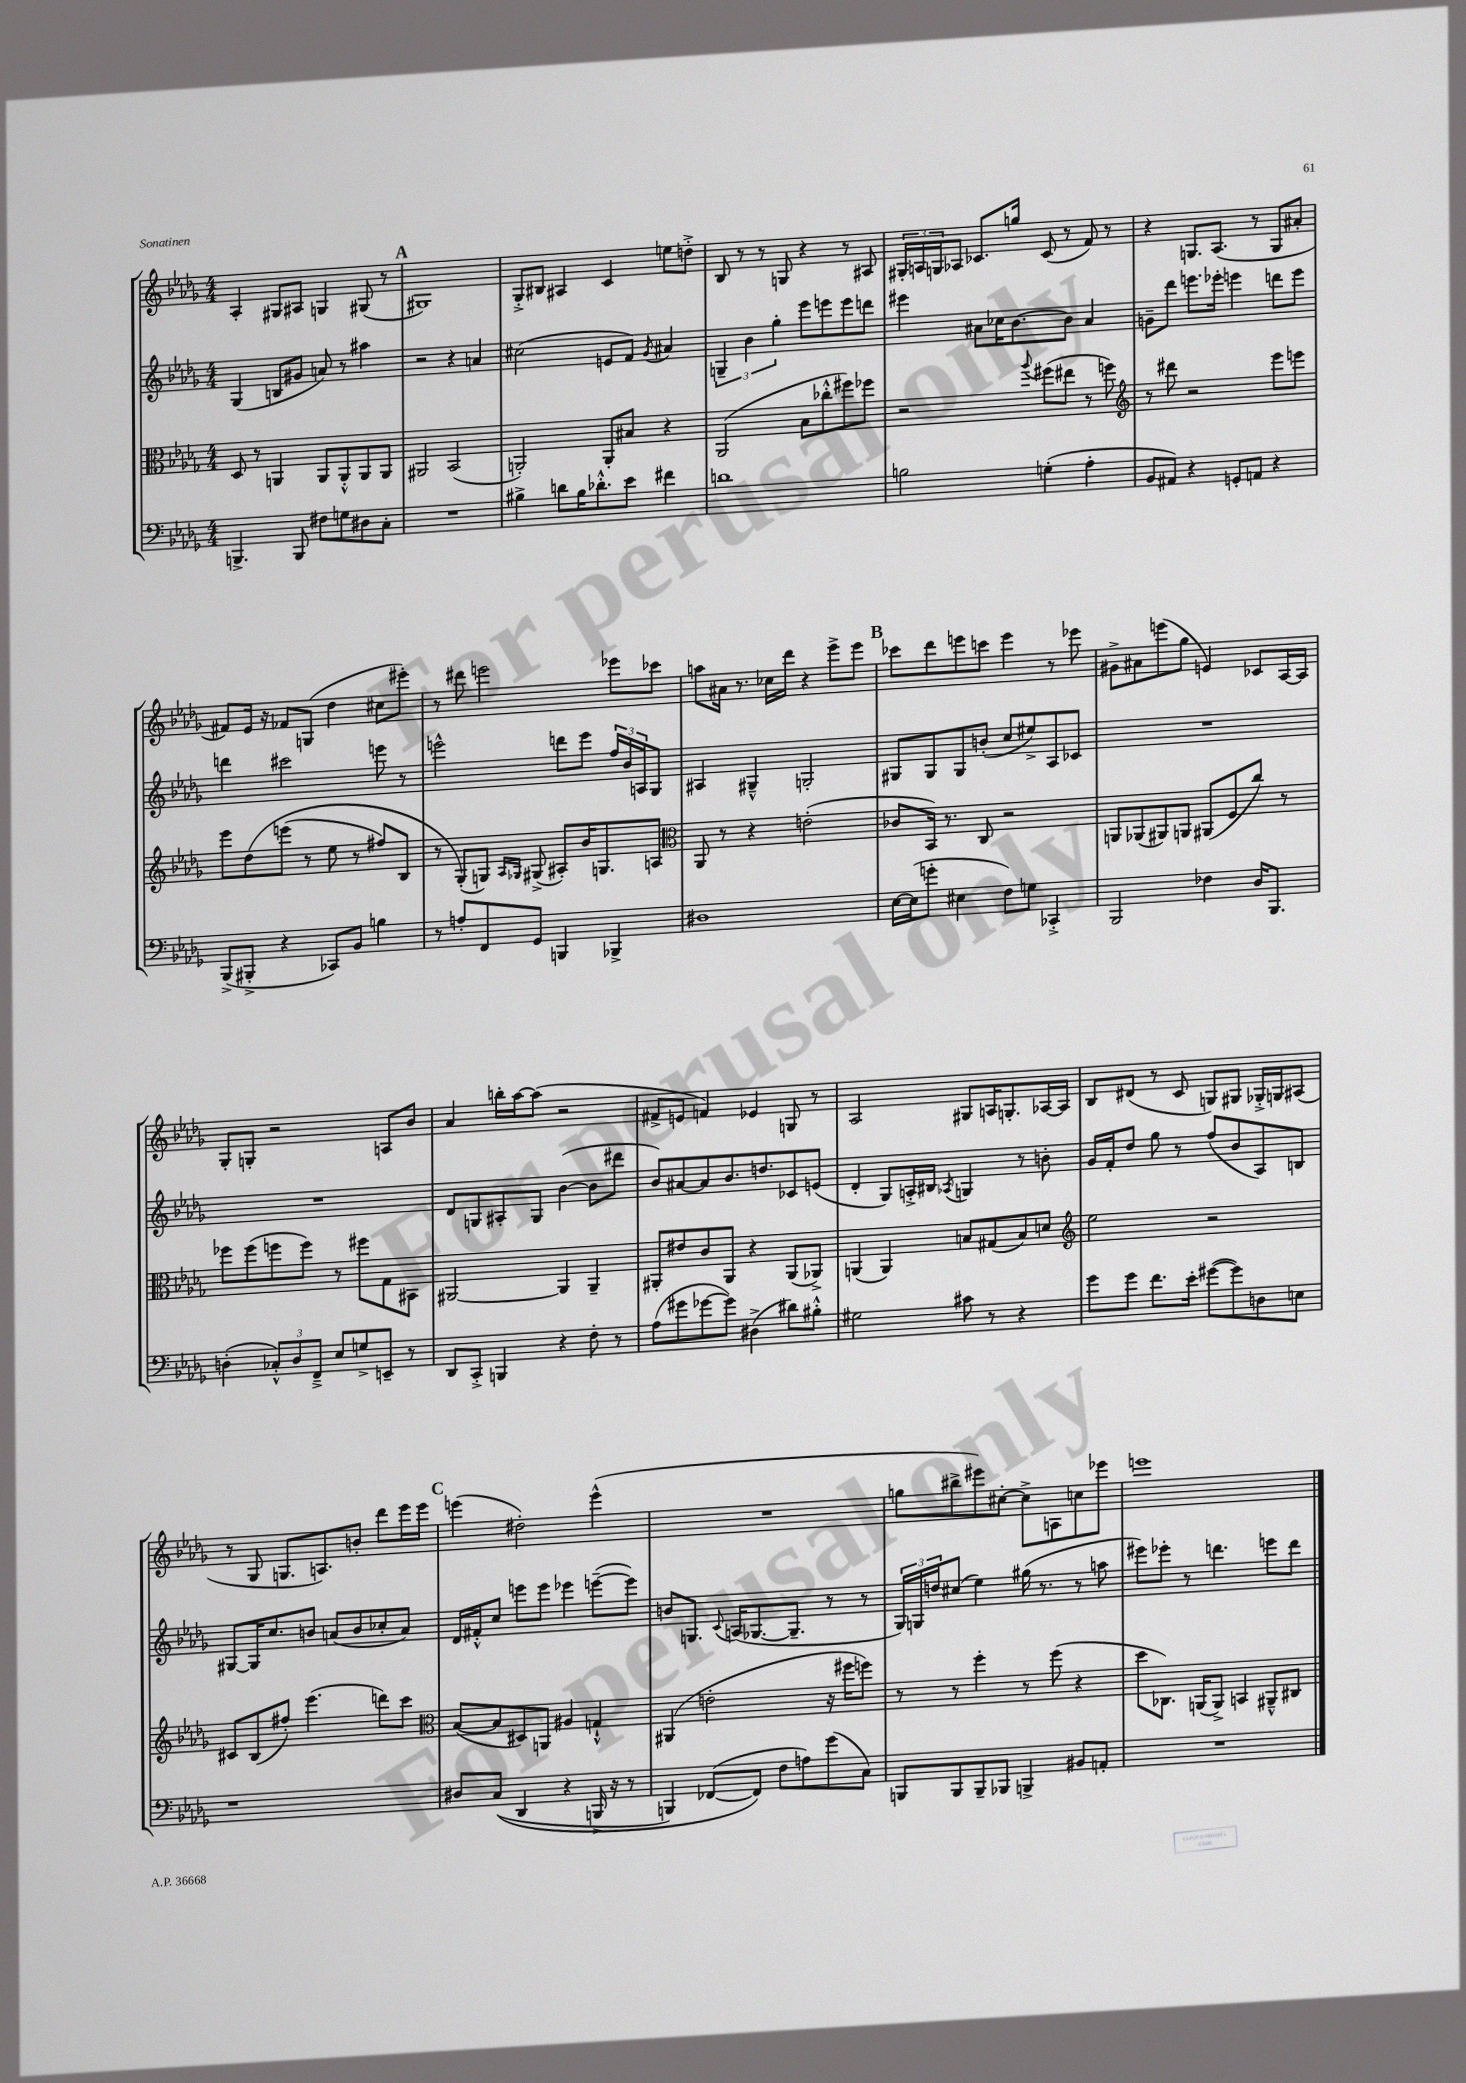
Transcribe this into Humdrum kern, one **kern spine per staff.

**kern	**kern	**kern	**kern
*part4	*part3	*part2	*part1
*staff4	*staff3	*staff2	*staff1
*clefF4	*clefC3	*clefG2	*clefG2
*k[b-e-a-d-g-]	*k[b-e-a-d-g-]	*k[b-e-a-d-g-]	*k[b-e-a-d-g-]
*M4/4	*M4/4	*M4/4	*M4/4
=84	=84	=84	=84
4.BBBn^/	8D-/	(4G-/	4A-'/
.	8r	.	.
.	4AAn/	8Bn/L	8G#X/L
8BBB/	.	8g#X/J	8A#X/J
8F#X\L	8AA/L	8an/)	4Gn/
8Gn\	8AA'^^/	8r	.
8D#X\	8AA/	4aa#X\	(8G#X/
8C'\J	8AA/J	.	8r
!!LO:REH:place=s1:t=A
=85	=85	=85	=85
1r	2AA#X/	2r	1G#X)
.	(2BB-/	4r	.
.	.	4an/	.
=86	=86	=86	=86
4B#X^\	2AAn'/)	(2cc#X\	8G-'^/L
.	.	.	8B#X/J
8dn\L	.	.	4A#X/
16B#\K	.	.	.
8.d-X'^^\	.	.	.
.	8AA'/L	8en/L	4c/
8e-\J	8B#X/J	8f/J)	.
.	.	8qg-/	.
4f#X\	4r	4a#X/	8een\L
.	.	.	8ddn'^\J
=87	=87	=87	=87
1dn	(2AA-/	6Gn~/	8B-/
.	.	.	8r
.	.	6b-\	.
.	.	.	8r
.	.	6gg-'\	.
.	.	.	8Gn/
.	8B-\L	8eee-\L	4r
.	8cc-X'^^\	8eeen\	.
.	8ff#X\)	8eee\	8r
.	8ff-X\J	8dddn\J	8A#X/
=88	=88	=88	=88
2Bn\	2r	4eee#X\	24G#X'/LL
.	.	.	24An/
.	.	.	24Gn/J
.	.	.	8A-X/J
.	.	8a#X\L	8.c-X/L
.	.	16cc-X\K	.
.	.	[8.b-\	16ggn/Jk
.	8qqaa-/	.	.
(4Gn'\	(8ff#X\L	.	(8c-/
.	8ee#X\J	8b-\J]	8r
4A-'\	8r	4a#/	8f/)
.	8ffn\)	.	8r
=89	=89	=89	=89
*	*clefG2	*	*
8BB-/L	8r	8gn~\L	4r
8AA#X/J)	8ddd#X\	8ddd-\J	.
4r	2r	8.eeen\L	8.Gn/L
.	.	16eee-X'\Jk	(8.A-/J
8GGn'/L	.	4eeen\	.
8AAn/J	.	.	8r
4r	8eee-\L	8dddn\L	8G/L
.	8eeen\J	8eee\J	8a#X'/J
!!LO:LB:g=z
=90	=90	=90	=90
(8BBB-^/L	8eee-\L	4dddn\	8f#X/L)
8BBB#X'^/J	(8dd-\	.	16e-/Jk
.	.	.	16r
4r	(8eeen\J	2ccc#X\	8f-X/L
.	8r	.	(8Gn/J
8CC-X/L)	8ee-\	.	4dd-\
8BB-/J	8r	.	.
4Bn\	8ff#X/L)	8eeen\	8cc#X\L
.	8B-/J	8r	8eee#X'\J)
=91	=91	=91	=91
8r	8r	2eeen^^\	8r
8An'/L	(8G-'/L)	.	8ddd#X\
8FF/	8Gn/J)	.	2eeen\
.	16qqA-/LL	.	.
.	16qqG-X/JJ	.	.
8GG-/J	(8G#X^/	.	.
4BBBn/	8A#X'/L)	8dddn\L	.
.	16b-/K	8eee\J	.
.	8.Gn/	.	.
4BBB-X^/	.	24ff/LL	8eee-X\L
.	.	24b-/	.
.	.	24An/J	.
.	8An/J	8G-/J	8ccc-X\J
=92	=92	=92	=92
*	*clefC3	*	*
1D#X	8AA-/	4A#X/	8aan\L
.	8r	.	16a#X\Jk
.	.	.	8.r
.	4r	4G#X~^^/	.
.	.	.	16cc-X\LL
.	.	.	16ddd-\JJ
.	(2en'\	2Gn'/	4r
.	.	.	8eee-^\L
.	.	.	8eee-\J
!!LO:REH:place=s1:t=B
=93	=93	=93	=93
[16E-\LL	8c-X/L	8G#X/L	8ccc-X\L
(16E-\J]	.	.	.
8gn'\J	16BB-/Jk)	8G#/	8ddd-\
.	8.r	.	.
4E#X\	.	8G#/	8eeen\
.	8C/	(8bn'/J	8cccn\J
8F\L)	2r	8cc/L	4eee\
8Gn\J	.	8ee#X^/)	.
4CC-X'^/	.	8A-/	8r
.	.	8c-X/J	8eee-X\
=94	=94	=94	=94
2BBB-/	8AAn/L	1r	8g#X^\L
.	(8AA-X/	.	8a#X\
.	8AA#X/)	.	(8eeen\
.	8AAn/J	.	8gg-\J
4F-X\	(8AA#X/L	.	4en/)
.	8F/	.	.
16D-/KL	8cc/J)	.	8c-X/L
8.BBB-/J	.	.	.
.	8r	.	[16A-/L
.	.	.	16A-/JJ]
!!LO:LB:g=z
=95	=95	=95	=95
(4Dn'\	8ff-X\L	1r	8G-'/L
.	(8ff-\	.	8Gn'/J
12C-X'^^/L)	8ffn\	.	2r
12D/	.	.	.
.	8ff\J)	.	.
12FF~^/J	.	.	.
8E-/L	8r	.	.
8Gn^/	8ff#X\L	.	.
8EEn~/J	8G-\	.	8An/L
8r	8BB#X\J	.	8b-/J
=96	=96	=96	=96
8DD-/L	[2AA#X/	8d-/L	4a-/
8CC'^/J	.	8Gn/	.
4BBBn/	.	8A#X'/	16bbn'\LL
.	.	.	[16aa-\J
.	.	8G/J	(8aa-\J]
4r	4AA#/]	([4b-\	2r
8F'\	4AA#~/	8b-\L]	.
8r	.	8ddd#X\J	.
=97	=97	=97	=97
(8A-\L	8AA#X'/L	8b-/L)	8f#X^/L
8g#X\	8e#X/	[8a#X/	8en/J
[8g-X\	8c/	8a#/]	4fn/)
8g-\J])	8AA#/J	8.b-/	.
(4D#X^\	4r	.	4e-X/
.	.	8.ddn/	.
8d#X\L)	(8AA#/L	8c-X/	8Gn/
8B#X'^^\J	8AA-X^/J)	(8en/J	8r
=98	=98	=98	=98
2G#X\	(4AAn/	4d-'/	2A-/
.	4AA/)	8G-/L)	.
.	.	16An'^/L	.
.	.	16B#X/JJ	.
.	.	8qA-X/	.
8c#X\	8Bn/L	4Gn/	8G#X/L
8r	(8G#X/	.	16An/K
.	.	.	8.Gn'/
4r	8B/)	8r	.
.	8dn/J	8bn'\	[16A-X/L
.	.	.	16A-/JJ]
=99	=99	=99	=99
*	*clefG2	*	*
8g-\L	2ee-\	16g-/LL	8B-/L
.	.	16f'/J	.
8g-\J	.	8dd-/J	(8d#X/J
8.f\L	.	8gg-\	8r
.	.	8r	8c/
16e-'\Jk	.	.	.
([8g#X\L	2r	(8ff/L	8Gn/L)
8g#\])	.	8b-/	8G#X/J
8Dn\	.	8A-/)	16G-X'^/LL
.	.	.	16Gn/J
8En\J	.	8Bn/J	(8A#X/J
!!LO:LB:g=z
=100	=100	=100	=100
1r	8c#X/L	[8G#X/L	8r
.	(8B-/	16G#/K]	8G-/
.	.	8.cc/	.
.	8ff#X'/J)	.	8.Gn/L
.	(4.eee-\	8bn/J	.
.	.	.	8.An/)
.	.	(8an/L	.
.	.	8b/	8bn'/J
.	8dddn\L)	8cc-X'/	8ddd-\L
.	8ccc\J	8a/J)	16eee-\L
.	.	.	16eee-\JJ
!!LO:REH:place=s1:t=C
=101	=101	=101	=101
*	*clefC3	*	*
8D#X/L	([8B-/L	16d-/LL	(4eeen\
.	.	16f#X'^^/J	.
((8C/J	8B-/]	8cc/J	.
4DD-/	8D#X/)	8eeen\L	2dd#X'\)
.	8AAn/J	8eee\J	.
4r	4A#X/	4eee-X\	.
16BBBn^/	4Gn`^^/	([8eeen~\L	(4eee^^\
16r	.	.	.
8r	.	8eee\J])	.
=102	=102	=102	=102
4BBBn/)	(4AA#X/	8bn/L	1r
.	.	8.Gn/J	.
([8FF-X/L	2en'\	.	.
.	.	8qqc/	.
.	.	(16An/KL	.
8FF-/J])	.	[8.G-X/	.
8F\L	.	.	.
.	.	8.G-~/J]	.
8An\)	.	.	.
(8g-\	16r	8r	.
.	16ff#X\KL	.	.
8C\J)	8ffn\J)	8r	.
=103	=103	=103	=103
8BBBn/L	8r	24G-/LL)	8ggn\L
.	.	24Gn/	.
.	.	24ddn/J	.
8BBB/	8r	(8cc#X/J	8bb#X^\
8BBB~/	4ff'\	4ee-\)	8eee#X\)
8BBB-X/J	.	.	[8cc#X'\J
4BBBn^/	8r	(16gg#X\	8cc#^\L]
.	.	8.r	.
.	(8ff\	.	8An\
8BB#X/L	4r	8r	8ccn\
8AAn'/J	.	8aan\	8eee-X\J
=104	=104	=104	=104
1r	8dd-\L	8eee#X\L)	1eeen
.	8.C-X\J)	8eee-X'\J	.
.	.	8r	.
.	(16AAn/KL	.	.
.	8AA^/J)	4.dddn\	.
.	4BBn/	.	.
.	8AA#X~^^/L	8eeen\L	.
.	8C#X/J	8ddd\J	.
==	==	==	==
*-	*-	*-	*-
